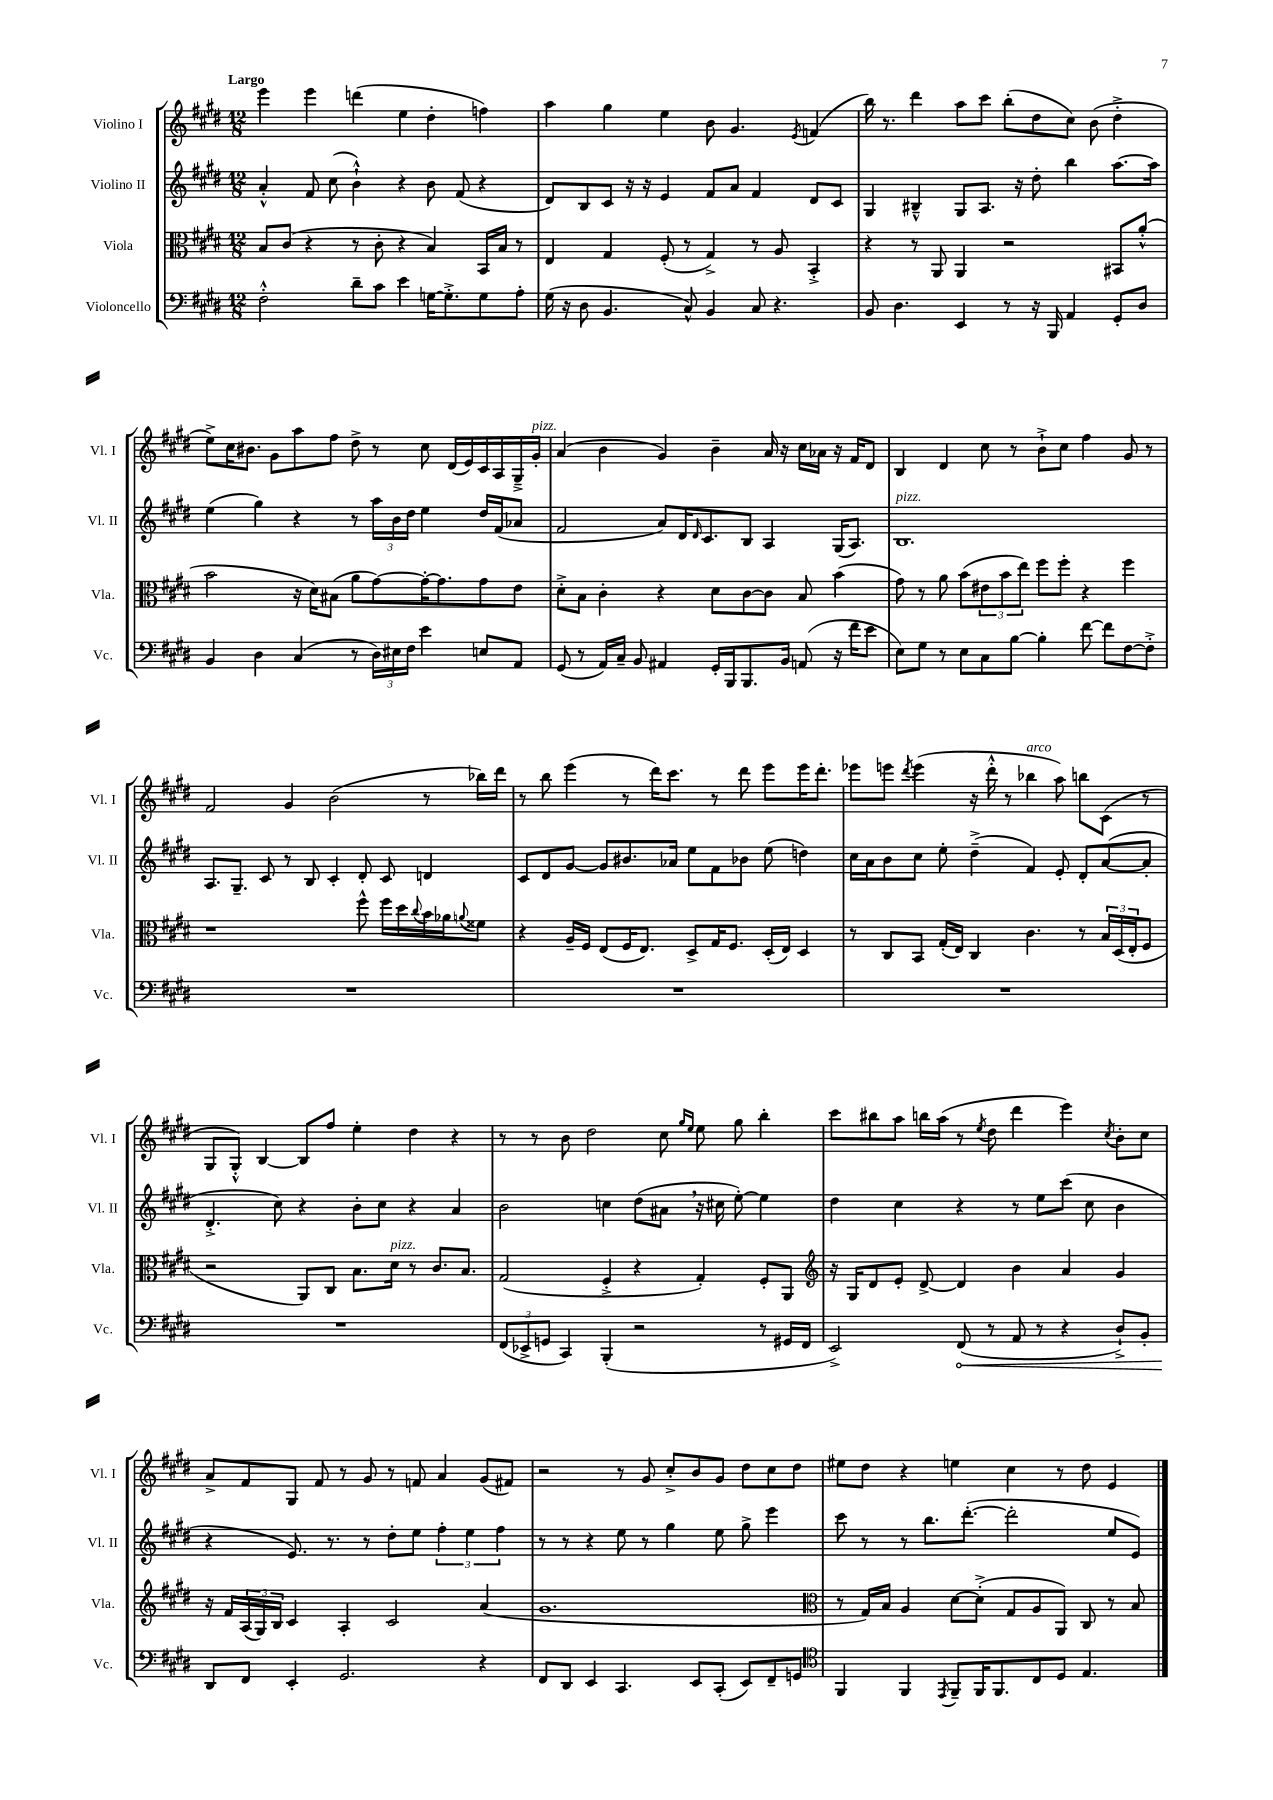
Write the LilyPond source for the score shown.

<<
\new StaffGroup <<
\new Staff = "s0" \with { instrumentName = "Violino I" shortInstrumentName = "Vl. I" } {
    \clef treble \key e \major \numericTimeSignature \time 12/8 \tempo "Largo"
    e'''4 e'''4 d'''4( e''4 dis''4-. f''4) |
    a''4 gis''4 e''4 b'8 gis'4. \acciaccatura { e'8 } f'4( |
    b''16) r8. dis'''4 a''8 cis'''8 b''8-.( dis''8 cis''8) b'8( dis''4-.-> |
    e''8->) cis''16 bis'8. gis'8 a''8 fis''8 dis''8-> r8 cis''8 dis'16( e'16) cis'16 a16 gis16---> gis'16-.^\markup { \italic "pizz." } |
    a'4( b'4 gis'4) b'4-- a'16 r16 cis''16 aes'16 r16 fis'16 dis'8 |
    b4 dis'4 cis''8 r8 b'8-!-> cis''8 fis''4 gis'8 r8 |
    fis'2 gis'4 b'2( r8 bes''16) dis'''16 |
    r8 b''8 e'''4( r8 dis'''16) cis'''8. r8 dis'''8 e'''8 e'''16 dis'''8.-. |
    ees'''8 e'''8 \acciaccatura { dis'''8 } e'''4( r16 dis'''16-.-^ r8 bes''4^\markup { \italic "arco" } a''8) b''8 cis'8( r8 |
    gis8 gis8-.-^) b4~ b8 fis''8 e''4-. dis''4 r4 |
    r8 r8 b'8 dis''2 cis''8 \grace { gis''16 e''16 } e''8 gis''8 b''4-. |
    cis'''8 bis''8 a''8 b''16 a''16( r8 \acciaccatura { e''8 } dis''8 dis'''4 e'''4) \acciaccatura { cis''8 } b'8-. cis''8 |
    a'8-> fis'8 gis8 fis'8 r8 gis'8 r8 f'8 a'4 gis'8( fis'8) |
    r2 r8 gis'8 cis''8-.-> b'8 gis'8 dis''8 cis''8 dis''8 |
    eis''8 dis''8 r4 e''4 cis''4 r8 dis''8 e'4 \bar "|." |
}
\new Staff = "s1" \with { instrumentName = "Violino II" shortInstrumentName = "Vl. II" } {
    \clef treble \key e \major \numericTimeSignature \time 12/8
    a'4-.-^ fis'8 cis''8( b'4-!-^) r4 b'8 fis'8( r4 |
    dis'8) b8 cis'8 r16 r16 e'4 fis'8 a'8 fis'4 dis'8 cis'8 |
    gis4 bis4---^ gis8 a8. r16 dis''8-. b''4 a''8.~ a''16 |
    e''4( gis''4) r4 r8 \tuplet 3/2 { a''16 b'16 dis''16 } e''4 dis''16 fis'16( aes'8 |
    fis'2 a'8) dis'16 \grace { dis'16 } cis'8. b8 a4 gis16( a8.) |
    b1.^\markup { \italic "pizz." } |
    a8. gis8.-- cis'8 r8 b8 cis'4-. dis'8-. cis'8 d'4 |
    cis'8 dis'8 gis'8~ gis'8 bis'8. aes'16 e''8 fis'8 bes'8 e''8( d''4) |
    cis''16 a'16 b'8 cis''8 e''8-. dis''4--->( fis'4) e'8-. dis'8-. a'8~( a'8-. |
    dis'4.-.-> cis''8) r4 b'8-. cis''8 r4 a'4 |
    b'2 c''4 dis''8( ais'8 \breathe r16 cis''16 e''8~-.) e''4 |
    dis''4 cis''4 r4 r8 e''8 cis'''8( cis''8 b'4 |
    r4 e'8.) r8. r8 dis''8-. e''8 \tuplet 3/2 { fis''4-. e''4 fis''4 } |
    r8 r8 r4 e''8 r8 gis''4 e''8 gis''8-> e'''4 |
    cis'''8 r8 r8 b''8. dis'''8.~-.( dis'''2-. e''8 e'8) \bar "|." |
}
\new Staff = "s2" \with { instrumentName = "Viola" shortInstrumentName = "Vla." } {
    \clef alto \key e \major \numericTimeSignature \time 12/8
    b8 cis'8( r4 r8 cis'8-. r4 b4) b,16 b16 r8 |
    e4 gis4 fis8-.( r8 gis4->) r8 a8 b,4-.-> |
    r4 r8 a,8 a,4 r2 bis,8 a'8-.-^( |
    b'2 r16 dis'16) bis8( a'8 gis'8~) gis'16~-. gis'8. gis'8 e'8 |
    dis'8-.-> b8 cis'4-. r4 dis'8 cis'8~ cis'8 b8 b'4( |
    gis'8) r8 a'8 b'8( \tuplet 3/2 { eis'8 b'8 e''8) } fis''8 fis''8-. r4 fis''4 |
    r1 fis''8-^ fis''16 dis''16 \appoggiatura { cis''8 } b'16 aes'16 \appoggiatura { a'8 } fisis'8 |
    r4 a16-- fis16 e8( fis16 e8.) dis8-> gis16 fis8. dis16-.( e16) dis4 |
    r8 cis8 b,8 gis16-.( e16) cis4 cis'4. r8 \tuplet 3/2 { b16 dis16( e16-. } fis8 |
    r2 a,8) cis8 b8. dis'16^\markup { \italic "pizz." } r8 cis'8. b8. |
    gis2( fis4-.-> r4 gis4-.) fis8-. a,8 |
    \clef treble r16 gis16 dis'8 e'8-. dis'8~-> dis'4 b'4 a'4 gis'4 |
    r16 fis'16 \tuplet 3/2 { a16( gis16) b16 } cis'4 a4-. cis'2 a'4( |
    gis'1. |
    \clef alto r8 gis16) b16 a4 dis'8~ dis'8-.->( gis8 a8 a,8) cis8 r8 b8 \bar "|." |
}
\new Staff = "s3" \with { instrumentName = "Violoncello" shortInstrumentName = "Vc." } {
    \clef bass \key e \major \numericTimeSignature \time 12/8
    fis2-.-^ dis'8-- cis'8 e'4 g16~ g8.-.-> g8 a8-. |
    gis16( r16 dis8 b,4. cis8-^) b,4 cis8 r4. |
    b,8 dis4. e,4 r8 r16 b,,16 a,4 gis,8-. dis8 |
    b,4 dis4 cis4( r8 \tuplet 3/2 { dis16) eis16 fis16 } e'4 e8 a,8 |
    gis,8( r8 a,16) cis16-- b,8 ais,4 gis,16-. b,,16 b,,8. b,16 a,8( r16 fis'16 e'8 |
    e8) gis8 r8 e8 cis8 b8~ b4-. fis'8~ fis'8 fis8~ fis8-.-> |
    R1. |
    R1. |
    R1. |
    R1. |
    \tuplet 3/2 { fis,8( ees,8-> g,8 } cis,4) b,,4-.( r2 r8 gis,16 fis,16 |
    e,2->) \once \override Hairpin.circled-tip = ##t fis,8\<( r8 a,8 r8 r4 dis8-!->) b,8-. |
    dis,8\! fis,8 e,4-. gis,2. r4 |
    fis,8 dis,8 e,4 cis,4. e,8 cis,8-.( e,8) fis,8-- g,8 |
    \clef tenor fis,4 fis,4 \acciaccatura { e,8 } fis,8-- fis,16 fis,8. cis8 dis8 e4. \bar "|." |
}
>>
>>
\layout { \context { \Score \remove "Bar_number_engraver" } }
